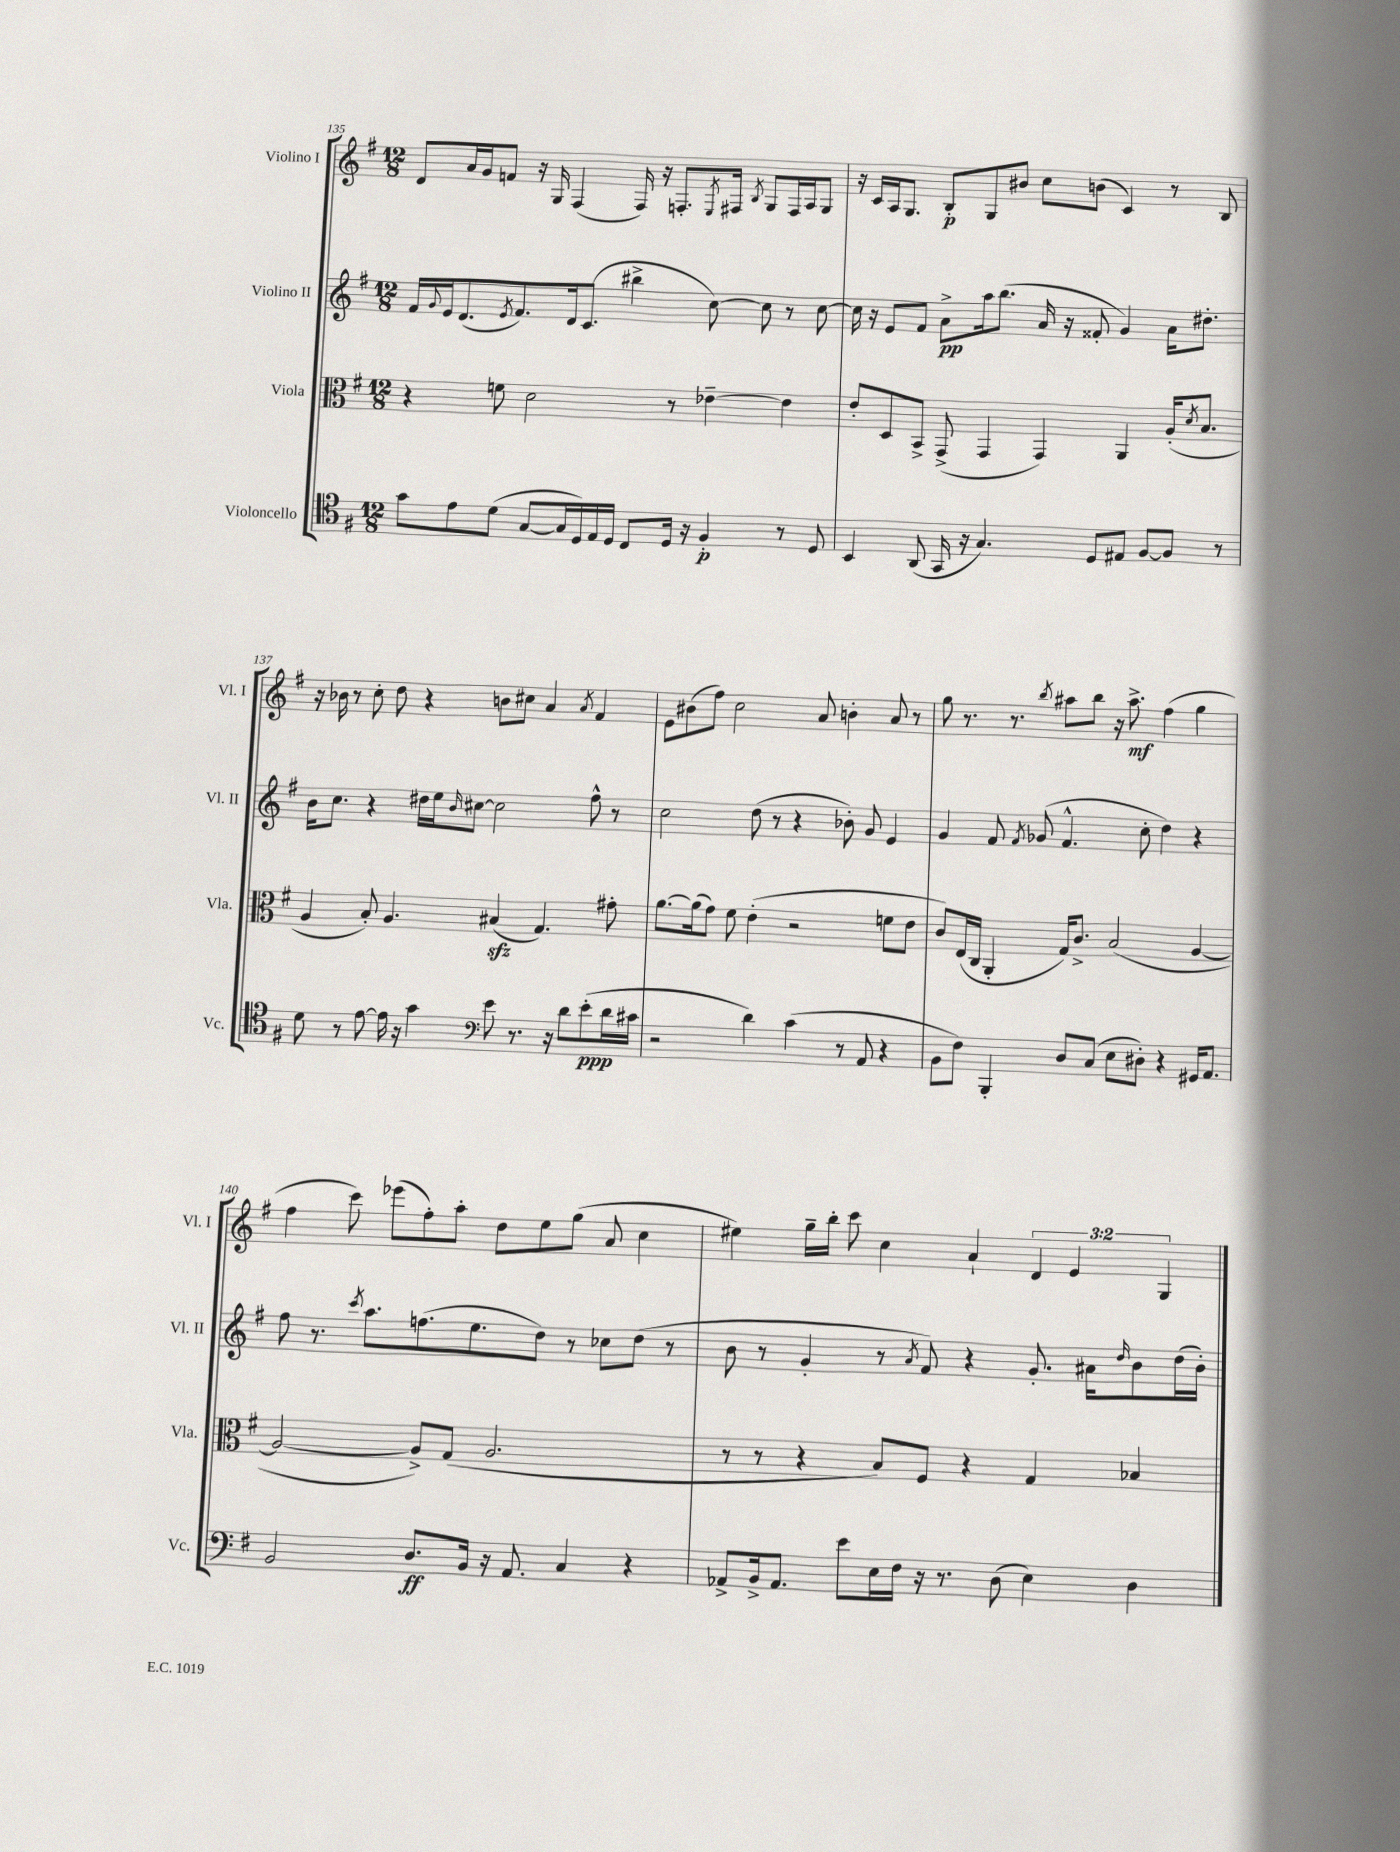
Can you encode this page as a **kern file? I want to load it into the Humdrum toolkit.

**kern	**kern	**kern	**kern
*staff4	*staff3	*staff2	*staff1
*clefC4	*clefC3	*clefG2	*clefG2
*k[f#]	*k[f#]	*k[f#]	*k[f#]
*M12/8	*M12/8	*M12/8	*M12/8
8g\L	4r	16f#/LL	8d/L
.	.	8qqg/	.
.	.	16e/J	.
8e\	.	(8.d/	16a/L
.	.	.	16g/J
(8d\J	8f\	.	8f/J
.	.	8qe/	.
.	.	8.f#/)	.
[8G/L	2d\	.	16r
.	.	.	16G/
16G/]L	.	16d/k	(4F#/
16D/)	.	(8.c/J	.
16E/	.	.	.
16D/JJ	.	.	.
8C/L	.	4bb#^\	16F#/)
.	.	.	16r
16D/Jk	8r	.	8.F'/L
16r	.	.	.
4F#'/	[4e-~\	[8cc\)	.
.	.	.	8qE/
.	.	.	16F#/Jk
.	.	.	8qB/
.	.	8cc\]	8G/L
8r	4e-\]	8r	16F#/L
.	.	.	16A/J
8D/	.	[8cc\	8G/J
=	=	=	=
4BB/	8e'/L	16cc\]	16r
.	.	16r	16c/LL
.	8D/	8e/L	16A/J
.	.	.	8.G/J
(8AA/	8BB^/J	8f#/J	.
16GG/	(8GG^/	8a^\L	8B'/L
16r	.	.	.
4.G/)	4GG/	16aa\k	8G/
.	.	(8.bb\J	.
.	.	.	8b#/J
.	4GG/)	16a/	8cc\L
.	.	16r	.
8D/L	.	8f##'/	(8b\J
8E#/J	4AA/	4g/)	4c/)
[8F#/L	.	.	.
8F#/]J	(16A'/LK	16a\LK	8r
.	8qd/	.	.
.	8.B/J	8.dd#'\J	.
8r	.	.	8B/
=	=	=	=
8d\	4A/	16b\LK	16r
.	.	8.cc\J	16b-\
8r	.	.	8r
[8e\	8B'/)	4r	8cc'\
16e\]	4.A/	.	8dd\
16r	.	.	.
4g\	.	16dd#\LL	4r
.	.	16ee\J	.
.	.	16qqb/	.
.	.	[8cc#\J	.
*clefF4	*	*	*
8e\	(4B#/	2cc#\]	8b\L
8.r	.	.	8cc#\J
.	4.G/)	.	4a/
16r	.	.	.
8d\L	.	.	.
.	.	.	8qa/
(8e'\	.	8ff#^^\	4f#/
16d\L	8g#'\	8r	.
16c#\JJ	.	.	.
=	=	=	=
2r	[8.a\L	2cc\	8e\L
.	.	.	(8b#\
.	(16a\]k	.	.
.	8g\J)	.	8ff#\J)
.	8f#\	.	2cc\
4d\)	(4e'\	(8dd\	.
.	.	8r	.
(4c\	2r	4r	.
.	.	.	8a/
8r	.	8b-'\)	4b'\
8AA/	.	8g/	.
4r	8f\L	4e/	8a/
.	8e\J	.	8r
=	=	=	=
8BB\L	8c/L)	4g/	8gg\
8F#\J)	(16E/L	.	8.r
.	16C/JJ	.	.
4BBB'/	4AA'/	8f#/	.
.	.	.	8.r
.	.	8qf#/	.
.	.	(8g-/	.
.	.	.	8qbb/
8D/L	16G/LK)	4.f#^^/	8aa#\L
.	8.c^/J	.	.
(8C/J	.	.	8bb\J
8E\L	(2B/	.	16r
.	.	.	8.aa#^\
8D#'\J)	.	8cc'\	.
4r	.	4dd\)	(4ff#\
16GG#/LK	[4A/	4r	4gg\
8.AA/J	.	.	.
=	=	=	=
2BB/	2A/_	8ff#\	4ff#\
.	.	8.r	.
.	.	.	8ccc\)
.	.	8qccc/	.
.	.	8.aa\L	.
.	.	.	(8eee-\L
8.D/L	8A^/]L)	(8.ff\	8ff#'\)
.	(8G/J	.	8aa'\J
16BB/Jk	.	8.ee\	.
16r	2.A/	.	8dd\L
8.AA/	.	.	.
.	.	8dd\J)	8ee\
4C/	.	8r	(8gg\J
.	.	8cc-\L	8a/
4r	.	(8dd\J	4cc\
.	.	8r	.
=	=	=	=
8AA-^/L	8r	8b\	4ee#\)
16BB^/k	8r	8r	.
8.AA-/J	.	.	.
.	4r	4g'/	16gg~\LL
.	.	.	16bb'\JJ
8e\L	.	.	8ccc\
16E\L	8B/L)	8r	4cc\
16F#\JJ	.	.	.
.	.	8qa/	.
16r	8F#/J	8f#/)	.
8.r	.	.	.
.	4r	4r	4a`/
(8D\	.	.	.
4E\)	4G/	8.g'/	6d/
.	.	.	6e/
.	.	16a#\LK	.
.	.	16qqdd/	.
4D\	4B-/	8b\	.
.	.	.	6G/
.	.	(16dd\L	.
.	.	16b'\JJ)	.
==	==	==	==
*-	*-	*-	*-
